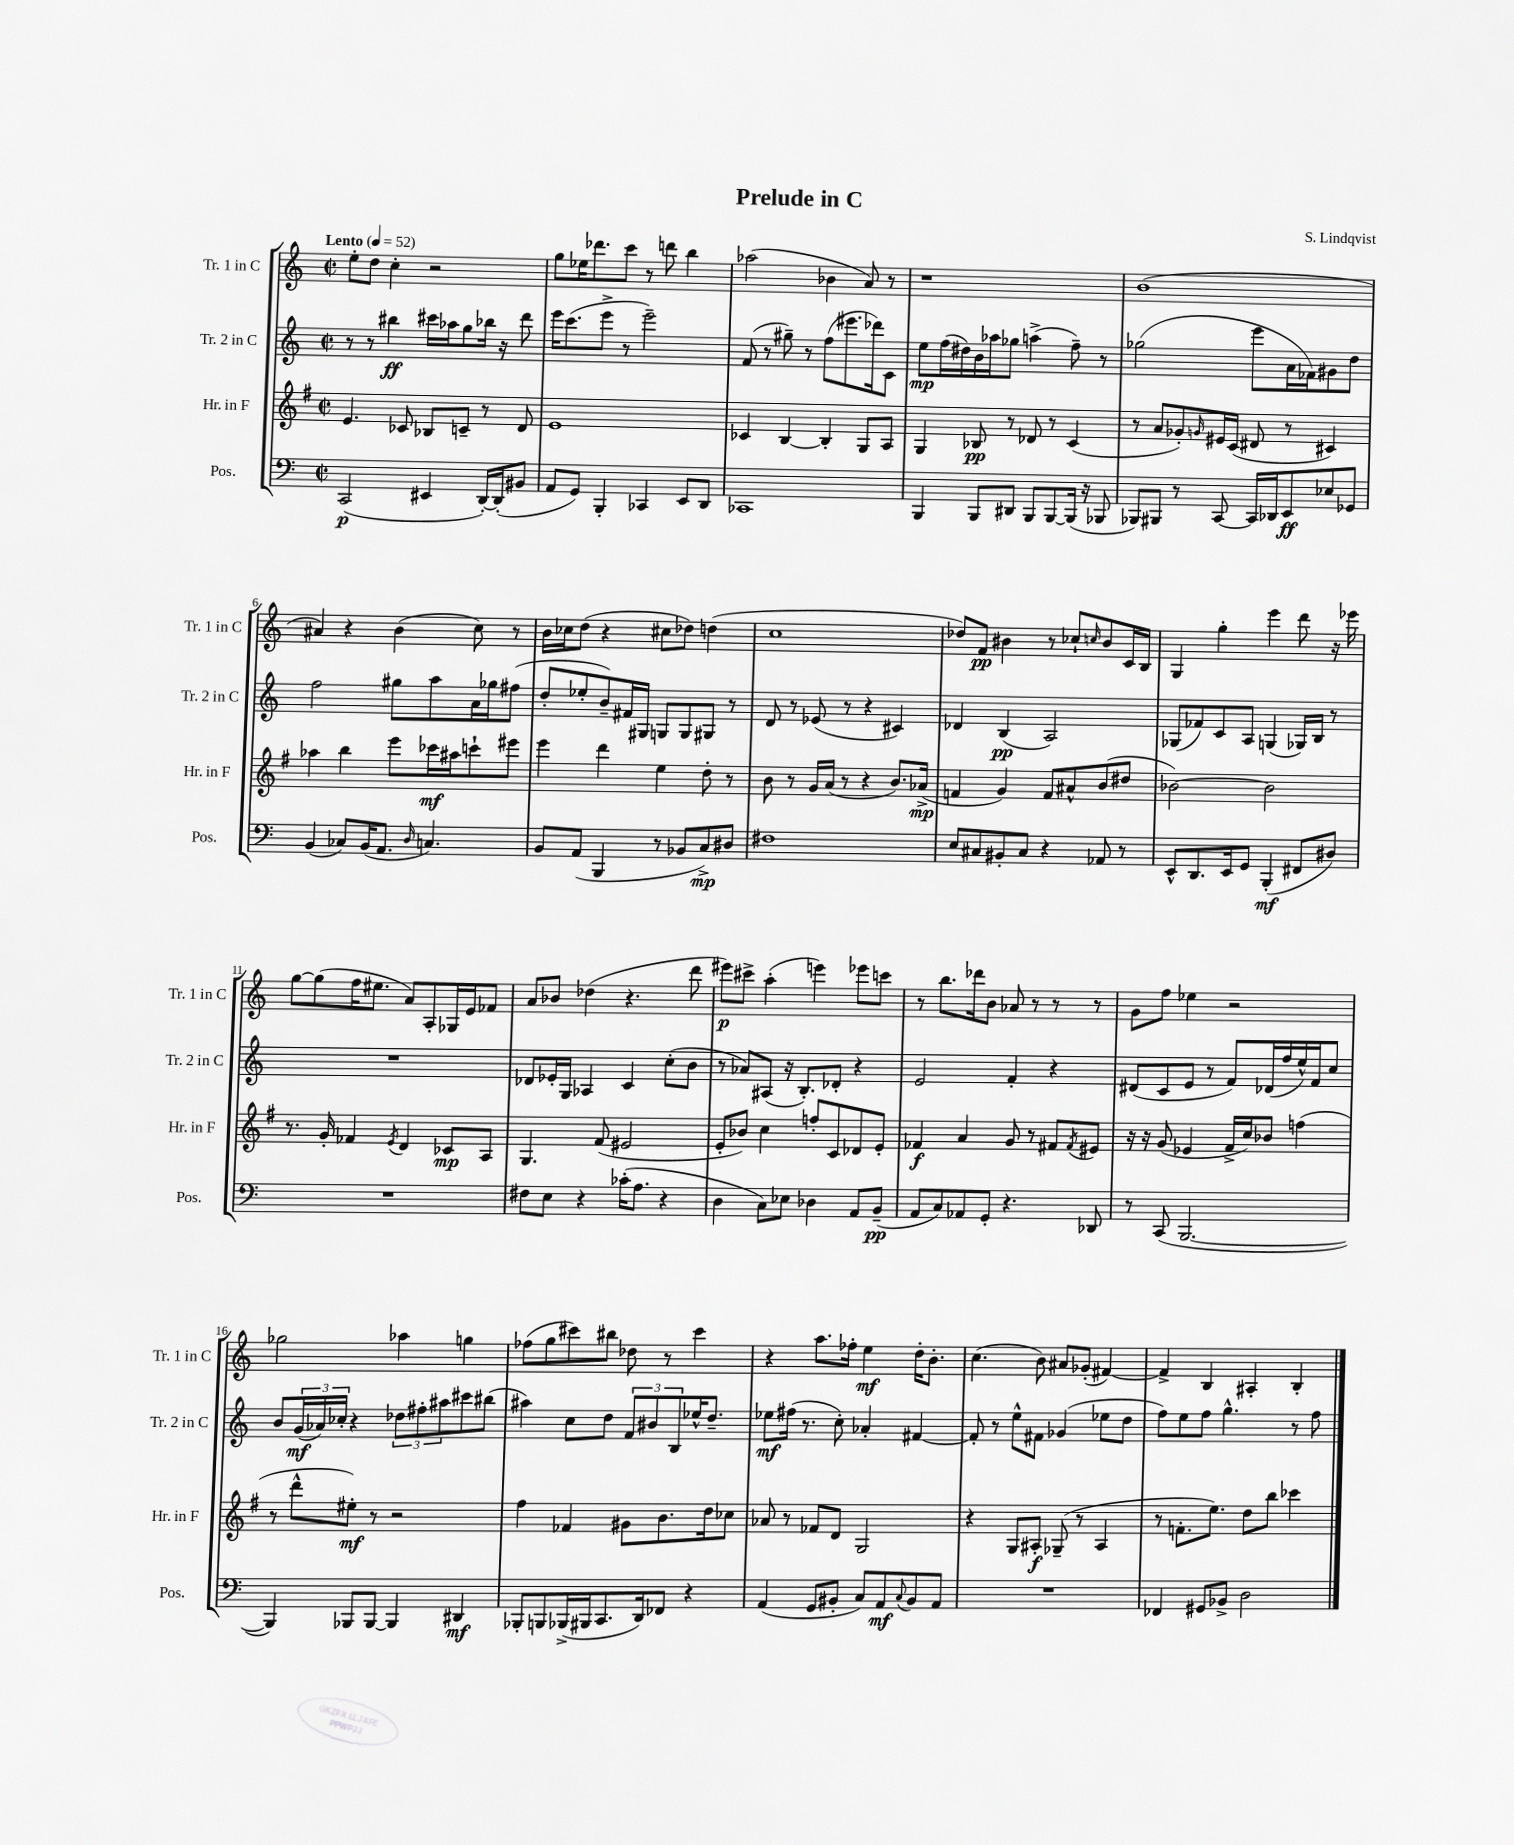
\header { title = "Prelude in C" composer = "S. Lindqvist" }
<<
\new StaffGroup <<
\new Staff = "s0" \with { instrumentName = "Tr. 1 in C" shortInstrumentName = "Tr. 1 in C" } {
    \clef treble \key c \major \defaultTimeSignature \time 2/2 \tempo "Lento" 4 = 52
    e''8-. d''8 c''4-. r2 |
    g''8 ees''16 des'''8. c'''8 r8 d'''8 b''4 |
    aes''2( bes'4 a'8) r8 |
    r1 |
    b'1( |
    ais'4) r4 b'4( c''8) r8 |
    b'16 ces''16 d''8( r4 cis''8 des''8) d''4( |
    c''1 |
    des''8) f'8\pp bis'4 r8 ces''8-! \grace { c''16 } bis'8 c'16 b16 |
    g4 g''4-. e'''4 d'''8 r16 ees'''16 |
    g''8~ g''8( f''16 eis''8. a'8) a8-. ges16 e'16 fes'8 |
    a'8 bes'8 des''4( r4. d'''8 |
    eis'''8\p) cis'''8-> a''4-.( e'''4) ees'''8 c'''8 |
    r8 b''8. des'''16 b'8 aes'8 r8 r8 r8 |
    g'8 f''8 ees''4 r2 |
    ges''2 aes''4 g''4 |
    fes''8( g''8 cis'''8) bis''8 des''8 r8 cis'''4 |
    r4 a''8. fes''16-. e''4\mf d''16-. b'8.-. |
    c''4.( b'8) ais'8 ges'8-.( fis'4~) |
    fis'4-> b4 ais4-. b4-. \bar "|." |
}
\new Staff = "s1" \with { instrumentName = "Tr. 2 in C" shortInstrumentName = "Tr. 2 in C" } {
    \clef treble \key c \major \defaultTimeSignature \time 2/2
    r8 r8 bis''4\ff cis'''16 aes''16 g''8 bes''16 r16 d'''8 |
    e'''16 c'''8.( e'''8-> r8 e'''2--) |
    f'8( r8 gis''8--) r8 f''8( eis'''8. des'''16) c'8 |
    e''8\mp f''16( dis''16) b'16 aes''16 ges''8 a''4->( f''8--) r8 |
    ges''2( e'''8 a'16 fes'16) gis'8 d''8 |
    f''2 gis''8 a''8 a'16 ges''16 fis''8( |
    d''8-. ees''8-. b'8--) fis'16 gis16 g8 g8 gis8 r8 |
    d'8 r8 ees'8( r8 r4 cis'4) |
    des'4 b4\pp( a2) |
    ges8( fes'8) c'8 a8 g4( ges16) b16 r8 |
    R1 |
    des'8 ees'16-. g16 aes4 c'4 c''8-.( b'8 |
    r8 aes'8) ais8( r16 b8.-.) des'8-. r4 |
    e'2 f'4-. r4 |
    dis'8( c'8 e'8 r8 f'8) des'16( f''16 e''16-^) f'16 c''8 |
    b'8 \tuplet 3/2 { g'16\mf( aes'16) ces''16-. } r4 \tuplet 3/2 { des''8 fis''8-. ais''8 } cis'''8 bis''8( |
    ais''4) c''8 d''8 \tuplet 3/2 { f'8 bis'8 b8 } ees''16-^ d''8.-- |
    ees''8\mf fis''16( r8. c''8-.) aes'4-. fis'4~ |
    fis'8-. r8 e''8-^ fis'8 ges'4( ees''8 d''8 |
    f''8) e''8 f''8 g''4.-^ r8 f''8 \bar "|." |
}
\new Staff = "s2" \with { instrumentName = "Hr. in F" shortInstrumentName = "Hr. in F" } {
    \clef treble \key g \major \defaultTimeSignature \time 2/2
    e'4. ces'8 bes8 c'8-- r8 d'8 |
    e'1 |
    ces'4 b4~ b4-. g8 a8 |
    g4 bes8\pp r8 des'8 r8 c'4( |
    r8 a'8 ges'8-.) \grace { g'16 } eis'16 c'16( dis'8 r8 cis'4) |
    aes''4 b''4 e'''8 ces'''16\mf ais''16 c'''8-! eis'''8 |
    e'''4 d'''4 e''4 d''8-. r8 |
    b'8 r8 g'16 a'16( r8 r4 b'8.) aes'16->\mp( |
    f'4 g'4) f'8 ais'8-^ b'8( dis''8 |
    bes'2~) bes'2 |
    r8. g'16-. fes'4 \acciaccatura { e'8 } d'4 ces'8\mp a8 |
    g4. fis'8( eis'2 |
    e'8-. bes'8) c''4 f''8-. c'8 des'8 e'8-. |
    fes'4\f a'4 g'8 r8 fis'8 \acciaccatura { fis'8 } eis'8 |
    r16 r16 g'8( ees'4 fis'16-> c''16) bes'8 f''4( |
    r8 d'''8-^ eis''8-.\mf) r8 r2 |
    fis''4 fes'4 gis'8 b'8. d''16 ces''8 |
    aes'8 r8 fes'8 d'8 g2 |
    r4 g8 ais8-.\f ges8--( r8 ais4 |
    r8 f'8.-. e''8.) d''8 b''8 ces'''4 \bar "|." |
}
\new Staff = "s3" \with { instrumentName = "Pos." shortInstrumentName = "Pos." } {
    \clef bass \key c \major \defaultTimeSignature \time 2/2
    c,2\p( eis,4 d,16~-.) d,16-.( bis,8 |
    a,8 g,8) b,,4-. ces,4 e,8 d,8 |
    ces,1 |
    b,,4 b,,8 dis,8 b,,8 b,,8~ b,,16( r16 bes,,8 |
    bes,,8) bis,,8 r8 c,8~ c,16 des,16 e,8\ff ees8 ges,8 |
    b,4( ces8) b,16( a,8. \grace { d16 } c4.) |
    b,8 a,8( b,,4 r8 bes,8 c8->\mp) dis8 |
    fis1 |
    e8 cis8 bis,8-. cis8 r4 aes,8 r8 |
    e,8-^ d,8. e,16 g,8 b,,4-.\mf( fis,8 dis8) |
    R1 |
    fis8 e8 r4 ces'16-.( a8. r4 |
    d4 c8) ees8 des4 a,8 b,8--\pp( |
    a,8 c8) aes,8 g,8-. r4. des,8 |
    r8 c,8( b,,2.~ |
    b,,4) bes,,8 bes,,8~ bes,,4 dis,4\mf |
    bes,,8-. b,,8 bes,,16->( bis,,16 c,8. d,16) fes,8 r4 |
    a,4( g,8 bis,8-. c8) a,8\mf \appoggiatura { c8 } bis,8 a,8 |
    R1 |
    fes,4 gis,8 bes,8-> d2 \bar "|." |
}
>>
>>
